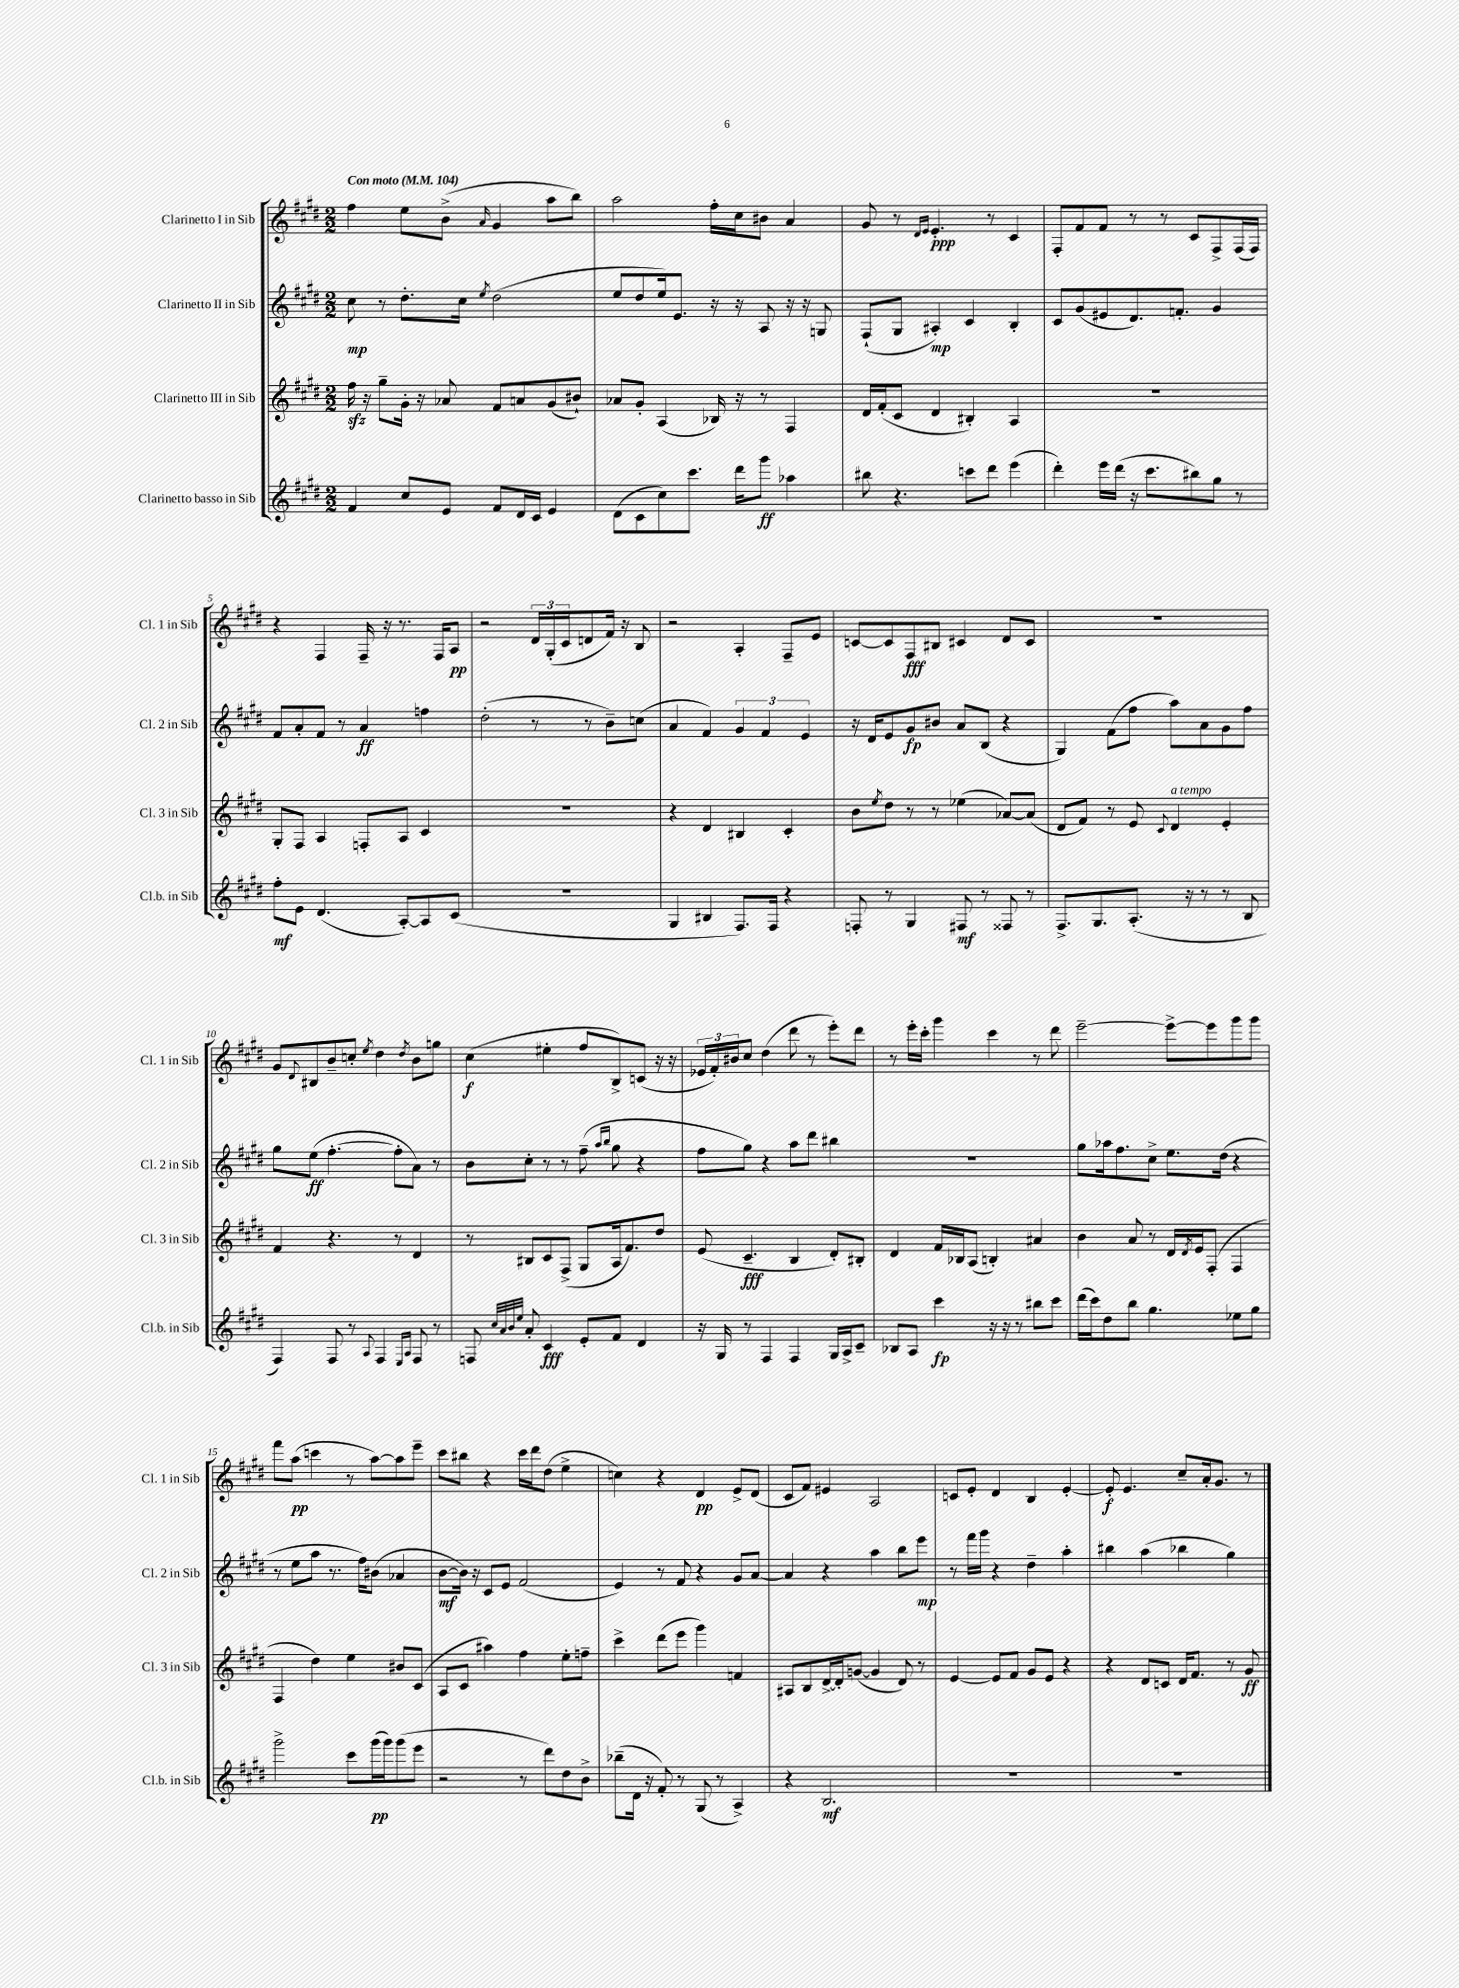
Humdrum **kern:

**kern	**dynam	**kern	**dynam	**kern	**dynam	**kern	**dynam
*part4	*part4	*part3	*part3	*part2	*part2	*part1	*part1
*staff4	*staff4	*staff3	*staff3	*staff2	*staff2	*staff1	*staff1
*I"Clarinetto basso in Sib	*	*I"Clarinetto III in Sib	*	*I"Clarinetto II in Sib	*	*I"Clarinetto I in Sib	*
*I'Cl.b. in Sib	*	*I'Cl. 3 in Sib	*	*I'Cl. 2 in Sib	*	*I'Cl. 1 in Sib	*
*clefG2	*	*clefG2	*	*clefG2	*	*clefG2	*
*k[f#c#g#d#]	*	*k[f#c#g#d#]	*	*k[f#c#g#d#]	*	*k[f#c#g#d#]	*
*M2/2	*	*M2/2	*	*M2/2	*	*M2/2	*
*MM104	*	*MM104	*	*MM104	*	*MM104	*
=1	=1	=1	=1	=1	=1	=1	=1
!	!	!	!	!	!	!LO:TX:a:B:t=Con moto	!
4f#/	.	16ff#zz\	.	8cc#\	mp	4ff#\	.
.	.	16r	.	.	.	.	.
.	.	8gg#~\L	.	8r	.	.	.
8cc#/L	.	16g#'\Jk	.	8.dd#'\L	.	8ee\L	.
.	.	16r	.	.	.	.	.
8e/J	.	8a-X/	.	.	.	(8b^\J	.
.	.	.	.	16cc#\Jk	.	.	.
.	.	.	.	8qee/	.	16qqa/	.
8f#/L	.	8f#/L	.	(2dd#\	.	4g#/	.
16d#/L	.	8an/	.	.	.	.	.
16c#/JJ	.	.	.	.	.	.	.
4e/	.	(8g#/	.	.	.	8aa\L	.
.	.	8b#X`/J)	.	.	.	8bb\J)	.
=2	=2	=2	=2	=2	=2	=2	=2
(8d#\L	.	8a-X/L	.	8ee/L	.	2aa\	.
8c#\	.	8g#'/J	.	8dd#/	.	.	.
8cc#\)	.	(4A/	.	16ee/k)	.	.	.
.	.	.	.	8.e/J	.	.	.
8.ccc#\J	.	.	.	.	.	.	.
.	.	16B-X/)	.	16r	.	16ff#'\LL	.
16ddd#\KL	.	16r	.	16r	.	16cc#\J	.
8ggg#\J	ff	8r	.	8A/	.	8b#X\J	.
4aa-X\	.	4F#/	.	16r	.	4a/	.
.	.	.	.	16r	.	.	.
.	.	.	.	8Gn/	.	.	.
=3	=3	=3	=3	=3	=3	=3	=3
8bb#X\	.	16d#/LL	.	(8F#`/L	.	8g#/	.
.	.	(16f#'/J	.	.	.	.	.
4.r	.	8c#/J	.	8G#/J	.	8r	.
.	.	.	.	.	.	16qqd#/LL	.
.	.	.	.	.	.	16qqe/JJ	.
.	.	4d#/	.	4A#X'/)	mp	4.e'/	ppp
8cccn\L	.	4B#X'/)	.	4c#/	.	.	.
8ddd#\J	.	.	.	.	.	8r	.
(4eee\	.	4A/	.	4B'/	.	4c#/	.
=4	=4	=4	=4	=4	=4	=4	=4
4ddd#'\)	.	1r	.	8c#/L	.	8F#'/L	.
.	.	.	.	(8g#/	.	8f#/	.
16eee\LL	.	.	.	8e#X/	.	8f#/J	.
(16ddd#\JJ	.	.	.	.	.	.	.
16r	.	.	.	8.d#/)	.	8r	.
8.ccc#\L	.	.	.	.	.	.	.
.	.	.	.	.	.	8r	.
.	.	.	.	8.fn'/J	.	.	.
8bb#X\)	.	.	.	.	.	8c#/L	.
8gg#\J	.	.	.	4g#/	.	8F#^/	.
8r	.	.	.	.	.	(16F#/L	.
.	.	.	.	.	.	16F#/JJ)	.
!!LO:LB:g=z
=5	=5	=5	=5	=5	=5	=5	=5
8ff#'\L	mf	8G#'/L	.	8f#/L	.	4r	.
8e\J	.	8F#/J	.	8a'/	.	.	.
(4.d#/	.	4A/	.	8f#/J	.	4F#/	.
.	.	.	.	8r	.	.	.
.	.	8Fn'/L	.	4a/	ff	16F#~/	.
.	.	.	.	.	.	16r	.
[8A'/L)	.	8A/J	.	.	.	8.r	.
8A/]	.	4c#/	.	4ffn\	.	.	.
.	.	.	.	.	.	16F#/KL	.
(8c#/J	.	.	.	.	.	8A/J	pp
=6	=6	=6	=6	=6	=6	=6	=6
1r	.	1r	.	(2dd#'\	.	2r	.
.	.	.	.	8r	.	24d#/LL	.
.	.	.	.	.	.	(24G#'/	.
.	.	.	.	.	.	24c#/J	.
.	.	.	.	8r	.	8dn/	.
.	.	.	.	8b~\L)	.	16f#/Jk)	.
.	.	.	.	.	.	16r	.
.	.	.	.	(8ccn\J	.	8B/	.
=7	=7	=7	=7	=7	=7	=7	=7
4G#/	.	4r	.	4a/	.	2r	.
4B#X/	.	4d#/	.	4f#/)	.	.	.
8.F#/L)	.	4B#X/	.	6g#/	.	4A'/	.
.	.	.	.	6f#/	.	.	.
16F#/Jk	.	.	.	.	.	.	.
4r	.	4c#'/	.	.	.	8F#~/L	.
.	.	.	.	6e/	.	.	.
.	.	.	.	.	.	8e/J	.
=8	=8	=8	=8	=8	=8	=8	=8
8Fn'/	.	8b\L	.	16r	.	[8cn/L	.
.	.	.	.	16d#/KL	.	.	.
.	.	8qee/	.	.	.	.	.
8r	.	8dd#\J	.	8e/	.	8c/]	.
4G#/	.	8r	.	8g#/	fp	8F#/	fff
.	.	8r	.	8b#X/J	.	8B#X/J	.
8F#X/	mf	(4ee-X\	.	8a/L	.	4c#X/	.
8r	.	.	.	(8B/J	.	.	.
8F##X/	.	[8a-X/L)	.	4r	.	8d#/L	.
8r	.	(8a-/J]	.	.	.	8c#/J	.
=9	=9	=9	=9	=9	=9	=9	=9
8.F#^/L	.	8d#/L	.	4G#/)	.	1r	.
.	.	8f#/J)	.	.	.	.	.
8.G#/	.	.	.	.	.	.	.
.	.	8r	.	(8f#\L	.	.	.
(8.A'/J	.	8e/	.	8ff#\J	.	.	.
.	.	8qqc#/	.	.	.	.	.
!	!	!LO:TX:a:i:t=a tempo	!	!	!	!	!
.	.	4d#/	.	8aa\L)	.	.	.
16r	.	.	.	.	.	.	.
8r	.	.	.	8a\	.	.	.
8r	.	4e'/	.	8g#\	.	.	.
8B/	.	.	.	8ff#\J	.	.	.
!!LO:LB:g=z
=10	=10	=10	=10	=10	=10	=10	=10
4F#/)	.	4f#/	.	8gg#\L	.	8g#/L	.
.	.	.	.	.	.	8qqd#/	.
.	.	.	.	(8ee\J	ff	8B#X/	.
8F#/	.	4.r	.	[4.ff#'\	.	8b~/	.
8r	.	.	.	.	.	8ccn'/J	.
8qqA/	.	.	.	.	.	8qee/	.
4F#/	.	.	.	.	.	4dd#\	.
.	.	8r	.	8ff#'\L]	.	.	.
16qqE/LL	.	.	.	.	.	.	.
16qqA/JJ	.	.	.	.	.	8qdd#/	.
8F#/	.	4d#/	.	8a\J)	.	8b\L	.
8r	.	.	.	8r	.	8ggn\J	.
=11	=11	=11	=11	=11	=11	=11	=11
8Fn/	.	8r	.	8b\L	.	(4cc#\	f
32qqcc#/LLL	.	.	.	.	.	.	.
32qqa/	.	.	.	.	.	.	.
32qqb/	.	.	.	.	.	.	.
32qqee/JJJ	.	.	.	.	.	.	.
8a'/	.	8B#X/L	.	8cc#'\J	.	.	.
4c#/	fff	8c#/	.	8r	.	4ee#X'\	.
.	.	(8F#^/J	.	8r	.	.	.
8e'/L	.	8G#/L	.	(8ff#~\	.	8ff#/L	.
.	.	.	.	16qqaa/LL	.	.	.
.	.	.	.	16qqbb/JJ	.	.	.
8f#/J	.	16A/k	.	8gg#\	.	8B^/)	.
.	.	8.f#/)	.	.	.	.	.
4d#/	.	.	.	4r	.	(8cn/J	.
.	.	8dd#/J	.	.	.	16r	.
.	.	.	.	.	.	16r	.
=12	=12	=12	=12	=12	=12	=12	=12
16r	.	(8e/	.	8ff#\L	.	24e-X/LL	.
.	.	.	.	.	.	24f#'/)	.
16G#/	.	.	.	.	.	.	.
.	.	.	.	.	.	24b#X/J	.
8r	.	4.c#~/	fff	8gg#\J)	.	8cc#/J	.
4F#/	.	.	.	4r	.	(4dd#\	.
4F#/	.	4B/	.	8aa\L	.	8ddd#\	.
.	.	.	.	8ddd#\J	.	8r	.
16G#/LL	.	8d#'/L)	.	4bb#X\	.	8eee'\L)	.
16A^/J	.	.	.	.	.	.	.
8c#~/J	.	8B#X'/J	.	.	.	8ddd#\J	.
=13	=13	=13	=13	=13	=13	=13	=13
8B-X/L	.	4d#/	.	1r	.	8r	.
8A/J	.	.	.	.	.	16eee'\LL	.
.	.	.	.	.	.	16ccc#'\JJ	.
4ccc#\	fp	16f#/LL	.	.	.	4ggg#\	.
.	.	16B-X/J	.	.	.	.	.
.	.	(8A/J	.	.	.	.	.
16r	.	4Bn'/)	.	.	.	4ccc#\	.
16r	.	.	.	.	.	.	.
8r	.	.	.	.	.	.	.
8bb#X\L	.	4a#X/	.	.	.	8r	.
8ccc#\J	.	.	.	.	.	8ddd#\	.
=14	=14	=14	=14	=14	=14	=14	=14
(16ddd#\LL	.	4b\	.	8gg#\L	.	[2eee~\	.
16ccc#\J)	.	.	.	.	.	.	.
8dd#\	.	.	.	16aa-X\k	.	.	.
.	.	.	.	8.ff#\	.	.	.
8bb\J	.	8a/	.	.	.	.	.
4.gg#\	.	8r	.	8cc#^\J	.	.	.
.	.	16d#/LL	.	8.ee\L	.	8eee^\L_	.
.	.	8qd#/	.	.	.	.	.
.	.	16e/J	.	.	.	.	.
.	.	(8F#'/J	.	.	.	8eee\]	.
.	.	.	.	(16dd#\Jk	.	.	.
8ee-X\L	.	4F#/	.	4r	.	8ggg#\	.
8gg#\J	.	.	.	.	.	8ggg#\J	.
!!LO:LB:g=z
=15	=15	=15	=15	=15	=15	=15	=15
2ggg#^\	.	4F#/	.	8r	.	8fff#\L	.
.	.	.	.	8ee\L	.	(8aa\J	pp
.	.	4dd#\)	.	8aa\J	.	4cccn\	.
.	.	.	.	8.r	.	.	.
8ccc#\L	.	4ee\	.	.	.	8r	.
.	.	.	.	16ff#\KL)	.	.	.
(16ggg#\L	pp	.	.	(8b#X\J	.	[8aa\L)	.
16ggg#\J)	.	.	.	.	.	.	.
(8ggg#\	.	8b#X/L	.	4a-X/	.	8aa\]	.
8eee\J	.	(8c#/J	.	.	.	8eee~\J	.
=16	=16	=16	=16	=16	=16	=16	=16
2r	.	8A/L	.	[8b\L	mf	8ccc#\L	.
.	.	8c#/J	.	16b\Jk])	.	8bb#X\J	.
.	.	.	.	16r	.	.	.
.	.	4aa#X\)	.	8c#/L	.	4r	.
.	.	.	.	8e/J	.	.	.
8r	.	4ff#\	.	(2f#/	.	16ccc#\LL	.
.	.	.	.	.	.	16ddd#\J	.
8ddd#\L)	.	.	.	.	.	(8dd#\J	.
8dd#\	.	8ee'\L	.	.	.	4ee^\	.
8b^\J	.	8ffn~\J	.	.	.	.	.
=17	=17	=17	=17	=17	=17	=17	=17
(8bb-X~\L	.	4ccc#^\	.	4e/)	.	4ccn\)	.
16d#\Jk	.	.	.	.	.	.	.
16r	.	.	.	.	.	.	.
8f#'/)	.	(8ddd#\L	.	8r	.	4r	.
8r	.	8eee\J	.	8f#/	.	.	.
(8G#/	.	4ggg#\)	.	4r	.	4d#/	pp
8r	.	.	.	.	.	.	.
4A^/)	.	4fn/	.	8g#/L	.	8e^/L	.
.	.	.	.	[8a/J	.	(8d#/J	.
=18	=18	=18	=18	=18	=18	=18	=18
4r	.	8A#X/L	.	4a/]	.	8c#/L	.
.	.	8B/	.	.	.	8f#/J)	.
2.B/	mf	[16d#^/L	.	4r	.	4e#X/	.
.	.	16d#'/J]	.	.	.	.	.
.	.	([8gn/J	.	.	.	.	.
.	.	4g/]	.	4aa\	.	2A/	.
.	.	8d#/)	.	8bb\L	.	.	.
.	.	8r	.	8eee\J	mp	.	.
=19	=19	=19	=19	=19	=19	=19	=19
1r	.	[4e/	.	8r	.	8cn/L	.
.	.	.	.	16fff#\LL	.	8e'/J	.
.	.	.	.	16ggg#\JJ	.	.	.
.	.	8e/L]	.	4r	.	4d#/	.
.	.	8f#/J	.	.	.	.	.
.	.	8g#/L	.	4dd#~\	.	4B/	.
.	.	8e/J	.	.	.	.	.
.	.	4r	.	4aa'\	.	[4e'/	.
=20	=20	=20	=20	=20	=20	=20	=20
1r	.	4r	.	4bb#X\	.	8e'/]	f
.	.	.	.	.	.	4.e/	.
.	.	8d#/L	.	(4aa\	.	.	.
.	.	8cn/J	.	.	.	.	.
.	.	16d#/KL	.	4bb-X\	.	8cc#~/L	.
.	.	8.f#/J	.	.	.	.	.
.	.	.	.	.	.	16a'/k	.
.	.	.	.	.	.	8.g#/J	.
.	.	8r	.	4gg#\)	.	.	.
.	.	8g#/	ff	.	.	8r	.
==	==	==	==	==	==	==	==
*-	*-	*-	*-	*-	*-	*-	*-
